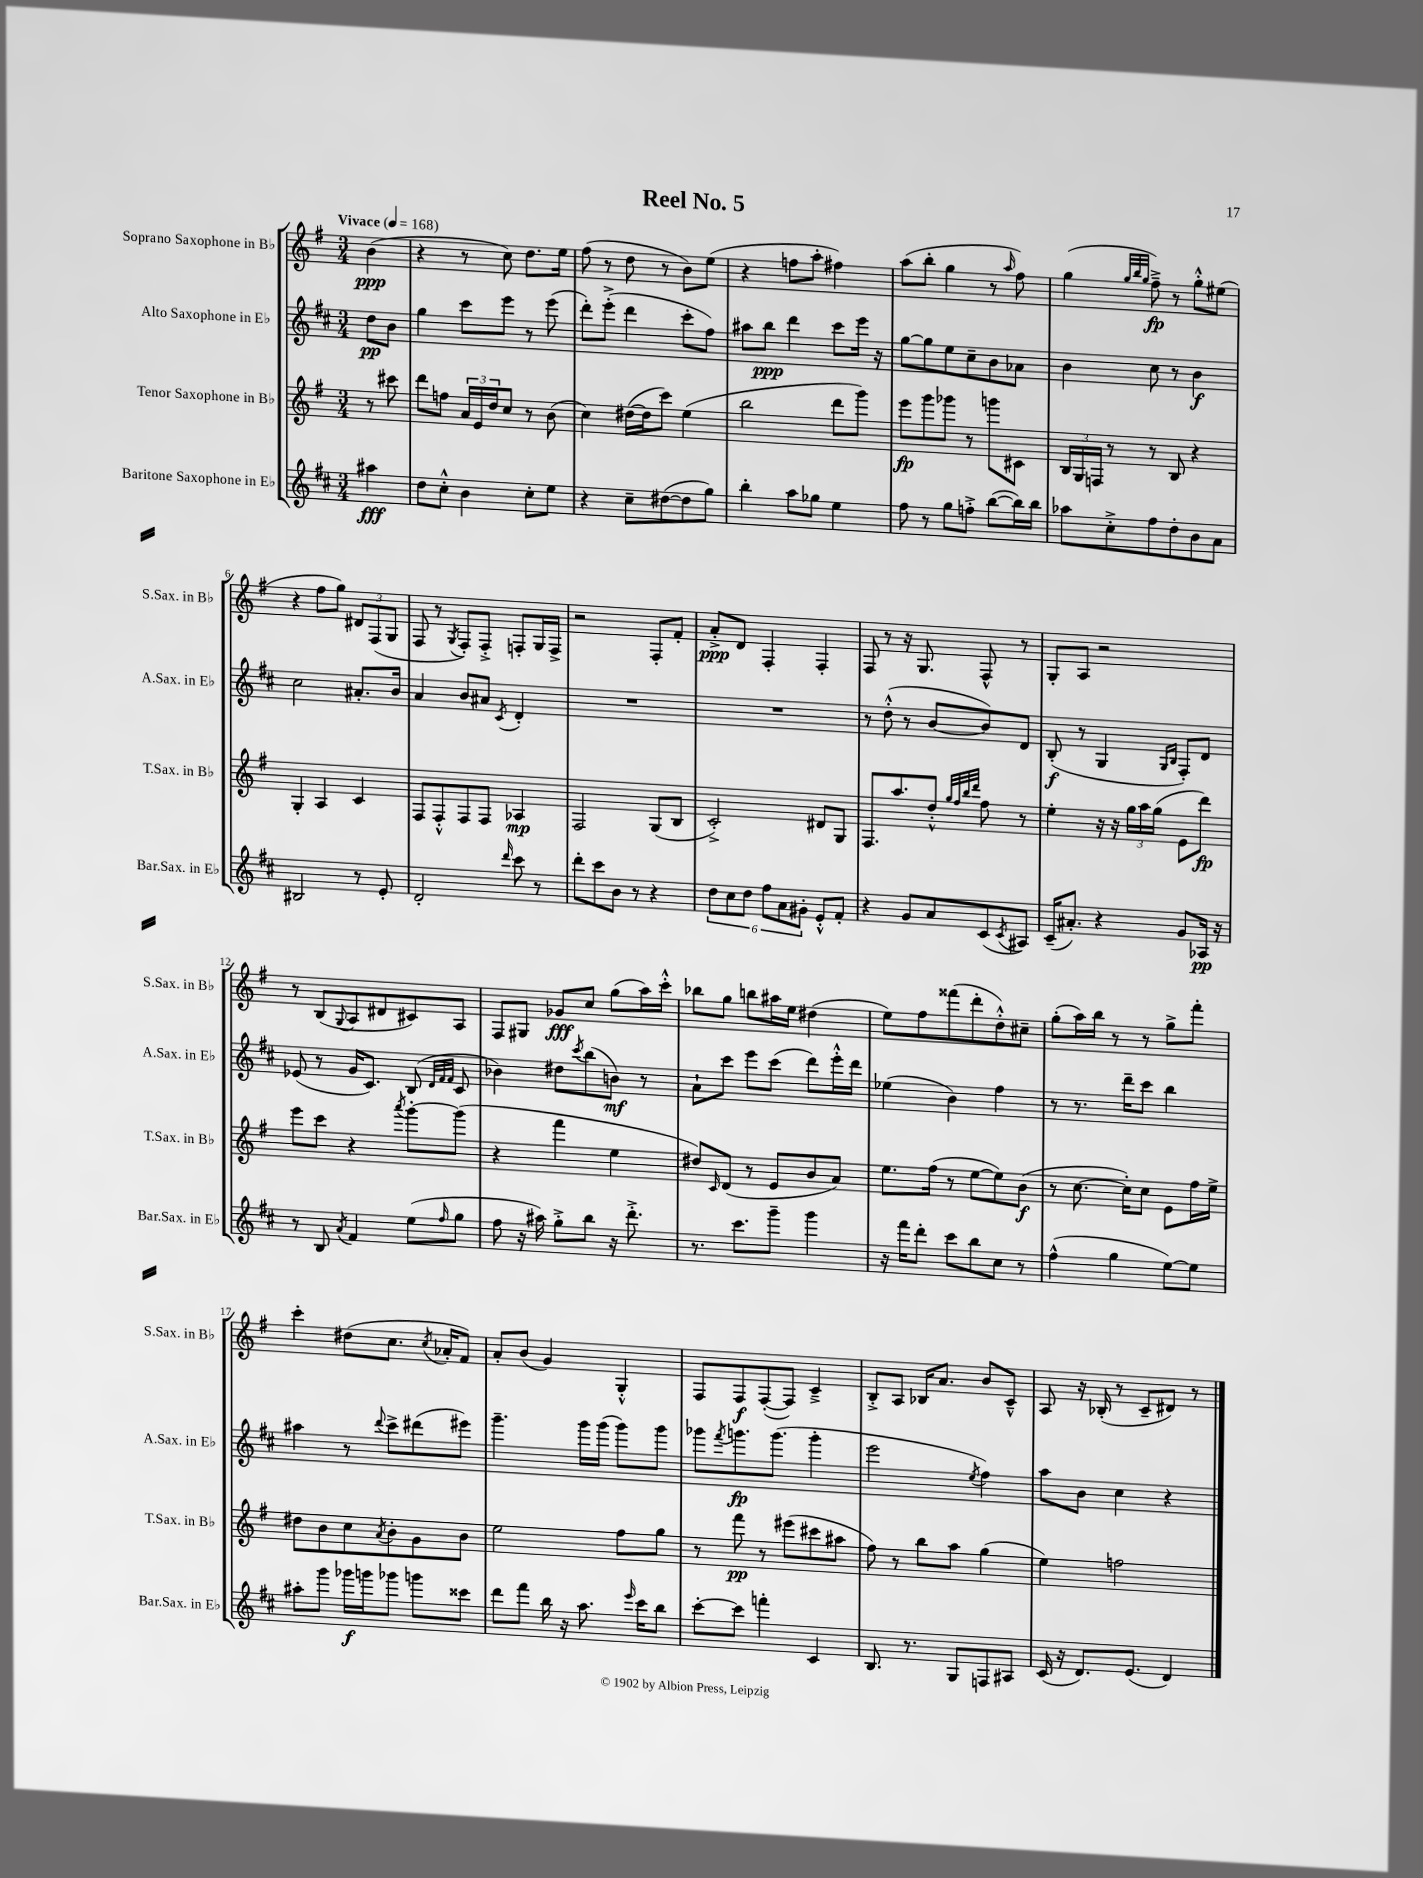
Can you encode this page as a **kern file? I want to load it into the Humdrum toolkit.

**kern	**kern	**kern	**kern
*staff4	*staff3	*staff2	*staff1
*clefG2	*clefG2	*clefG2	*clefG2
*k[f#c#]	*k[f#]	*k[f#c#]	*k[f#]
*M3/4	*M3/4	*M3/4	*M3/4
*MM168	*MM168	*MM168	*MM168
4aa#\	8r	8dd\L	(4b\
.	8ccc#\	8b\J	.
=	=	=	=
8dd\L	8ddd\L	4gg\	4r
8cc#'^^\J	8ff\J	.	.
4b\	24a/LL	8ccc#\L	8r
.	24e/	.	.
.	24dd/J	.	.
.	8cc/J	8eee\J	8cc\)
8cc#'\L	8r	8r	8.dd\L
8ee\J	(8b\	(8eee\	.
.	.	.	16ee\Jk
=	=	=	=
4r	4cc\)	8ddd'\L)	(8ff#\
.	.	(8eee'^\J	8r
8cc#~\L	([16dd#\LL	4ddd\	8dd\
.	16dd#\]J	.	.
([8dd#\	8ccc\J)	.	8r
8dd#\]	(4ee\	8ccc#'\L	8b\L)
8gg\J)	.	8ff#\J)	(8ee\J
=	=	=	=
4bb'\	2bb\	8aa#\L	4r
.	.	8bb\J	.
8aa\L	.	4ddd\	8ff\L
8gg-\J	.	.	8aa'\J
4ee\	8ddd\L	8ccc#\L	4ff#\)
.	8ggg\J)	16eee\Jk	.
.	.	16r	.
=	=	=	=
8ff#\	8eee\L	[8gg\L	(8aa\L
8r	8ggg\	8gg\]	8bb'\J
8gg\L	8ggg-\J	8ee\	4gg\
8ff'^\J	8r	8cc#~\	.
([8bb\L	8ggg\L	8b\	8r
.	.	.	16qqaa/
16bb\]L)	8c#\J	8a-\J	8ff#\)
16bb\JJ	.	.	.
=	=	=	=
8aa-\L	24B/LL	4b\	(4gg\
.	24G/	.	.
.	24F/JJ	.	.
8cc#'^\	8r	.	.
.	.	.	32qqgg/LLL
.	.	.	32qqbb/
.	.	.	32qqgg/JJJ
8ff#\	8r	8cc#\	8ff#~^\)
8dd'\	8B/	8r	8r
8b\	4r	4b\	8gg'^^\L
8a\J	.	.	(8ee#\J
=	=	=	=
2B#/	4G'/	2cc#\	4r
.	4A/	.	8ff#\L
.	.	.	8gg\J)
8r	4c/	8.a#'/L	12d#/L
.	.	.	(12F#/
8e'/	.	.	.
.	.	.	12G/J
.	.	16b/Jk	.
=	=	=	=
2d'/	8F#/L	4a/	8F#/
.	8F#'^^/	.	8r
.	.	.	8qG/
.	8F#/	8b/L	8F#'/L)
.	8F#/J	8a#/J	8F#'^/J
16qqddd/	.	8qc#/	.
8ccc#\	4A-/	4d'/	8F'/L
8r	.	.	16G/L
.	.	.	16F^/JJ
=	=	=	=
8ddd'\L	2F#/	2.r	2r
8ccc#\	.	.	.
8b\J	.	.	.
8r	.	.	.
4r	(8G/L	.	8F#'/L
.	8B/J	.	8f#'/J
=	=	=	=
12dd\L	2c'^/)	2.r	8a'^/L
12cc#\	.	.	.
.	.	.	8d/J
12dd\J	.	.	.
12ff#\L	.	.	4F#'/
12a\	.	.	.
12g#'\J	.	.	.
8e'^^/L	8d#/L	.	4F#'/
8f#'/J	8G/J	.	.
=	=	=	=
4r	8.F#/L	8r	8F#/
.	.	(8dd'^^\	8r
.	8.aa/	.	.
8g/L	.	8r	16r
.	.	.	8.G/
8a/	8dd'^^/J	[8b/L	.
.	32qqgg/LLL	.	.
.	32qqff#/	.	.
.	32qqbb/	.	.
.	32qqddd/JJJ	.	.
(8c#/	8ff#\	8b/])	8F#^^/
8qc#/	.	.	.
8A#/J)	8r	8d/J	8r
=	=	=	=
(16c#~/LK	4ee'\	(8B'/	8G'/L
8.a#'/J)	.	.	.
.	.	8r	8A/J
4r	16r	4G/	2r
.	16r	.	.
.	24gg\LL	.	.
.	24aa\	.	.
.	(24gg\JJ	.	.
.	.	16qqG/LL	.
.	.	16qqB/JJ	.
8g/L	8e\L	8F#'/L)	.
16A-/Jk	8ddd\J)	8d/J	.
16r	.	.	.
=	=	=	=
8r	8eee\L	(8e-/	8r
8B/	8ccc\J	8r	(8B/L
8qa/	.	.	8qqG/
4f#/	4r	16g/LK	8A/
.	.	8.c#/J)	.
.	.	.	8d#/
.	8qaaa/	.	.
(8ee\L	[8ggg'\L	(8B/	8c#/)
.	.	32qqd/LLL	.
.	.	32qqf#/	.
16qqff#/	.	32qqf#/JJJ	.
8gg\J	(8ggg\]J	8c#/	8A/J
=	=	=	=
8ff#\	4r	4b-\)	8F#/L
16r	.	.	8G#/J
16aa#\)	.	.	.
8gg'^\L	4fff#\	8dd#\L	8g-/L
.	.	8qccc#/	.
8bb\J	.	(8bb\	8cc/J
16r	4ee\	8b\J)	(8gg\L
8.ddd'^\	.	.	.
.	.	8r	16aa\L)
.	.	.	16ccc'^^\JJ
=	=	=	=
8.r	8dd#/L)	8a`\L	8bb-\L
.	16qqc/	.	.
.	(8d/J	8ccc#\J	8gg\J
8.ccc#\L	.	.	.
.	8r	8eee\L	8bb\L
8ggg~\J	8e/L	(8ccc#\J	16aa#\L
.	.	.	16ee\JJ
4ggg\	8b/	8ddd\L)	(4dd#\
.	8a/J)	16eee'^^\L	.
.	.	16ddd\JJ	.
=	=	=	=
16r	8.ee\L	(4ee-\	8ee\L)
16fff#\LK	.	.	.
8ddd'\J	.	.	8ff#\
.	(16ff#\Jk	.	.
8ccc#\L	8r	4b\)	(8fff##\
8bb\	[8ee\L	.	8ddd'\
8cc#\J	8ee\])	4ff#\	8dd'^^\)
8r	(8b\J	.	8cc#~\J
=	=	=	=
(4ff#^^\	8r	8r	(8gg'\L
.	[8.cc\	8.r	16aa\L)
.	.	.	16bb\JJ
4gg\	.	.	8r
.	16cc'\]LK)	16ddd~\LK	.
.	8cc\J	8ccc#\J	8r
[8ee\L)	8e\L	4bb\	8gg^\L
8ee\]J	16ff#\L	.	8fff#'\J
.	16ee^\JJ	.	.
=	=	=	=
8aa#'\L	8dd#\L	4aa#\	4ccc'\
8ggg\J	8b\	.	.
16ggg-\LL	8cc\	8r	(8dd#\L
16ggg\J	.	.	.
.	8qa/	8qqddd/	.
8ggg-\J	8b'\	8ccc#^\L	8.cc\J
8ggg\L	8g\	(8ddd#\	.
.	.	.	8qcc/
.	.	.	16a-'/LK
8ccc##\J	8b\J	8eee#\J)	8f#/J)
=	=	=	=
8ddd\L	2ee\	4.ggg~\	8a'/L
8fff#\J	.	.	(8b/J
16bb\	.	.	4g/)
16r	.	.	.
8.aa\	.	16ggg\LL	.
.	.	(16ggg\JJ	.
.	8ff#\L	8ggg\L)	4G'^^/
16qqeee/	.	.	.
16ccc#\LK	.	.	.
8bb\J	8gg\J	8ggg\J	.
=	=	=	=
[8ccc#'\L	8r	8ggg-\L	8F#/L
.	.	8qfff#/	.
8ccc#\]J	8fff#\	8.ggg\	8F#/
4fff'\	8r	.	([8F#'/
.	.	(8.ggg\J	.
.	(8eee#\L	.	8F#/]J)
4c#/	8ccc#\	4ggg'\	4c~^/
.	8aa#\J	.	.
=	=	=	=
8.B/	8ff#\)	2eee\	8B'^/L
.	8r	.	8A/J
8.r	.	.	.
.	8bb\L	.	16B-/LK
.	.	.	8.a/J
8G/L	8aa\J	.	.
.	.	8qee/	.
8F/	(4gg\	4ff#\)	8b/L
8A#/J	.	.	8c~^^/J
=	=	=	=
(16c#/	4ee\)	8aa\L	8A/
16r	.	.	.
8.d/L)	.	8b\J	16r
.	.	.	(16B-'/
.	2ff\	4cc#\	8r
(8.e/J	.	.	.
.	.	.	8c~/L
4d/)	.	4r	8d#/J)
.	.	.	8r
==	==	==	==
*-	*-	*-	*-
